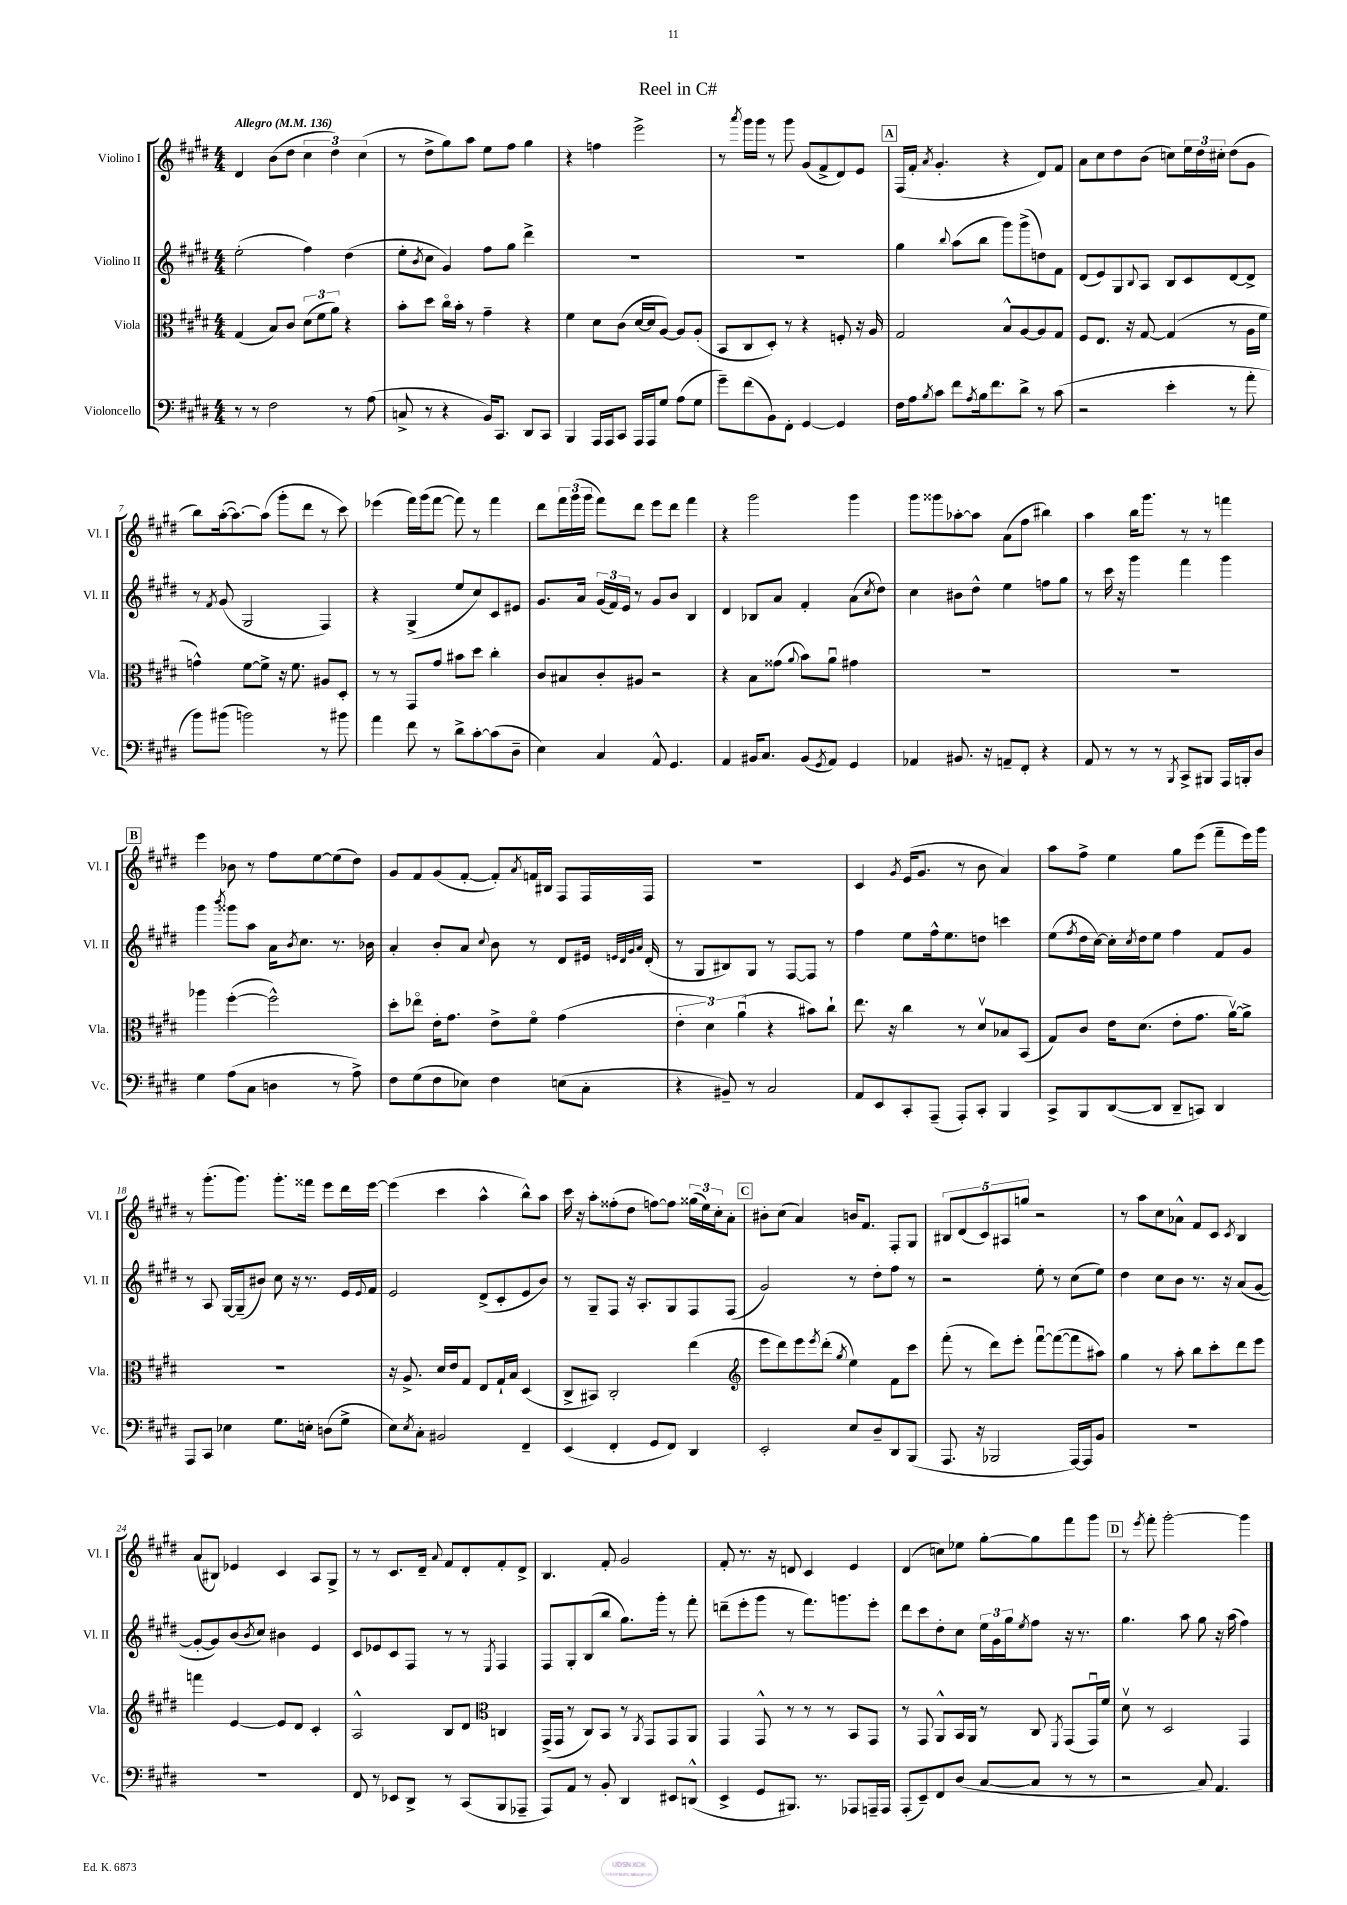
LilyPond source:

\header { title = "Reel in C#" }
<<
\new StaffGroup <<
\new Staff = "s0" \with { instrumentName = "Violino I" shortInstrumentName = "Vl. I" } {
    \clef treble \key e \major \numericTimeSignature \time 4/4 \tempo "Allegro" 4 = 136
    dis'4 b'8( dis''8 \tuplet 3/2 { cis''4 dis''4) cis''4( } |
    r8 dis''8-> gis''8) a''8 e''8 fis''8 gis''4 |
    r4 f''4 e'''2-> |
    r8 \acciaccatura { a'''8 } gis'''16 gis'''16 r8 gis'''8 gis'8( fis'8-> dis'8) e'8 |
    \mark \markup { \box "A" } fis16( fis'16-. \acciaccatura { a'8 } gis'4.-. r4 dis'8) fis'8 |
    a'8 cis''8 dis''8 b'8( c''8) \tuplet 3/2 { e''16 dis''16 cis''16-. } dis''8( gis'8 |
    b''8) a''16~-.( a''8.~) a''8( gis'''8-. dis'''8 r8 cis'''8) |
    ees'''4( fis'''16) gis'''16( fis'''8~ fis'''8) r8 fis'''4 |
    dis'''8 \tuplet 3/2 { fis'''16 gis'''16( gis'''16 } fis'''8) dis'''8 e'''8 dis'''8 fis'''4 |
    r4 gis'''2 gis'''4 |
    gis'''8 gisis'''8 aes''8~-. aes''8 a'8( fis''8 bis''4) |
    a''4 b''16 gis'''8. r8 r8 f'''4 |
    \mark \markup { \box "B" } e'''4 bes'8 r8 fis''8 e''8~ e''8( dis''8) |
    gis'8 fis'8 gis'8( fis'8~-. fis'8-.) \acciaccatura { a'8 } f'16 bis16 fis8 fis16 fis16 |
    R1 |
    cis'4 \acciaccatura { gis'8 } e'16( gis'8. r8 b'8 a'4) |
    a''8 fis''8-> e''4 gis''8 e'''8( fis'''8-- e'''16) gis'''16 |
    r8 gis'''8.-.( gis'''8.) gis'''8.-. fisis'''16 e'''8 dis'''16 e'''16~ |
    e'''4( cis'''4 a''4-^ b''8-^) a''8 |
    cis'''16 r16 a''8-. fisis''8-.( dis''8 f''8~) f''8 \tuplet 3/2 { gisis''16( e''16) cis''16-. } a'8-. |
    \mark \markup { \box "C" } bis'8-. cis''8( a'4) b'16 fis'8. fis8-. gis8 |
    \tuplet 5/4 { bis8 dis'8( cis'8) ais8 g''8 } r2 |
    r8 a''8 cis''8 aes'8-^ fis'8 cis'8 \acciaccatura { cis'8 } b4 |
    a'8( bis8) ees'4 cis'4 a8 gis8-> |
    r8 r8 cis'8. dis'16-- \appoggiatura { a'8 } fis'8 dis'8-. fis'8-. dis'8-> |
    b4. fis'8-. gis'2 |
    fis'8-. r8. r16 d'8 cis'4 e'4 |
    dis'4( c''8) ees''8 gis''8~-. gis''8 fis'''8 gis'''8 |
    \mark \markup { \box "D" } r8 \acciaccatura { e'''8 } fis'''8-. gis'''2~-. gis'''4 \bar "|." |
}
\new Staff = "s1" \with { instrumentName = "Violino II" shortInstrumentName = "Vl. II" } {
    \clef treble \key e \major \numericTimeSignature \time 4/4
    e''2-.( fis''4) dis''4( |
    e''8-. \acciaccatura { b'8 } cis''8 gis'4) fis''8 gis''8 dis'''4-> |
    R1 |
    R1 |
    \mark \markup { \box "A" } gis''4 \appoggiatura { b''8 } a''8( b''8 gis'''8) gis'''8->( d''8) fis'8 |
    dis'8( e'8) gis8 \appoggiatura { b8 } a8 b8 cis'8 dis'8~ dis'8-> |
    r8 \acciaccatura { fis'8 } gis'8( gis2 fis4) |
    r4 gis4->( e''8 cis''8) cis'8 eis'8 |
    gis'8. a'16 \tuplet 3/2 { gis'16( fis'16) e'16 } r8 gis'8 b'8 b4 |
    dis'4 bes8 a'8 fis'4-. a'8( \acciaccatura { cis''8 } dis''8) |
    cis''4 bis'8 dis''8-^ e''4 f''8 gis''8 |
    r8 cis'''16 r16 gis'''4 fis'''4 gis'''4 |
    \mark \markup { \box "B" } gis'''4 \acciaccatura { b'''8 } gisis'''8 a''8 a'16 \acciaccatura { b'8 } cis''8. r8. bes'16 |
    a'4-. b'8-. a'8 \appoggiatura { cis''8 } b'8 r8 dis'8 eis'16 \grace { e'32 dis'32 gis'32 a'32 } dis'16-.( |
    r8 gis8 bis8) gis8 r8 fis8~ fis8 r8 |
    fis''4 e''8 fis''16-^ e''8. d''8 c'''4 |
    e''8( \acciaccatura { fis''8 } dis''16 cis''16~) cis''16-. \acciaccatura { cis''8 } dis''16 e''8 fis''4 fis'8 gis'8 |
    r8 a8 gis16~ gis16--( bis'8) cis''8 r16 r8. e'16 \appoggiatura { e'8 } fis'16 |
    e'2 dis'8->( cis'8-. e'8 b'8) |
    r8 gis8-- fis8 r16 a8.-. gis8 fis8 fis8( |
    \mark \markup { \box "C" } gis'2) r8 dis''8-. fis''8 r8 |
    r2 e''8-. r8 cis''8( e''8) |
    dis''4 cis''8 b'8 r8. r16 a'8( gis'8~ |
    gis'8~-. gis'8) b'8( \acciaccatura { b'8 } cis''8) bis'4 e'4 |
    cis'8 ees'8 cis'8 fis8 r8 r8 \acciaccatura { e8 } fis4 |
    fis8 gis8-. b8( b''8 gis''8.) gis'''16-. r8 fis'''8-. |
    d'''8--( e'''8-. gis'''8 r8 fis'''8.) g'''8. e'''8-. |
    dis'''8 cis'''8 dis''8-. cis''8 \tuplet 3/2 { e''16 gis'16 gis''16 } \acciaccatura { e''8 } fis''8 r16 r8. |
    \mark \markup { \box "D" } gis''4. a''8 gis''8 r16 a''16( fis''4) \bar "|." |
}
\new Staff = "s2" \with { instrumentName = "Viola" shortInstrumentName = "Vla." } {
    \clef alto \key e \major \numericTimeSignature \time 4/4
    gis4( b8) cis'8 \tuplet 3/2 { dis'8( fis'8 a'8) } r4 |
    b'8-. dis''8 cis''16\flageolet b'16-. r8 gis'4-- r4 |
    fis'4 dis'8 cis'8( dis'16~ dis'16 a8~) a8 a8-.( |
    b,8 cis8 dis8-.) r8 r4 f8-. r16 a16 |
    \mark \markup { \box "A" } gis2 b8-^ a8~ a8 gis8 |
    fis8 e8. r16 gis8~ gis4( r8 a16 fis'16 |
    g'4-^) fis'8~ fis'8-> r16 fis'8. ais8 dis8-. |
    r8 r8 gis,8 gis'8 bis'8 dis''8 cis''4-. |
    cis'8 bis8 cis'8-. ais8 r2 |
    r4 b8 gisis'8( \appoggiatura { a'8 } b'8) a'8\downbow gis'4 |
    R1 |
    R1 |
    \mark \markup { \box "B" } aes''4 fis''4~-.( fis''2-^) |
    dis''8-. ees''8\flageolet e'16-. gis'8. e'8-> fis'8\flageolet gis'4( |
    \tuplet 3/2 { e'4-. dis'4) a'4\downbow( } r4 bis'8) cis''8-! |
    e''8. r16 cis''4 r8 dis'8\upbow bes8 b,8( |
    gis8) cis'8 e'16 dis'8.( e'8-. gis'8. a'16~\upbow) a'8-> |
    R1 |
    r16 a8.-> dis'16 e'16 gis8 e8 gis16-! b16 dis4( |
    cis8-> bis,8) cis2-. e''4( |
    \mark \markup { \box "C" } \clef treble e'''8 dis'''8) e'''8 \acciaccatura { e'''8 } dis'''8-.( \acciaccatura { gis''8 } e''4) fis'8 cis'''8 |
    fis'''8-.( r8 dis'''8) e'''8-. fis'''8~\downbow fis'''8~( fis'''8 ais''8) |
    gis''4 r8 a''8-. b''8 cis'''8-. dis'''8 e'''8 |
    f'''4 e'4~ e'8 dis'8 cis'4-. |
    a2-^ b8 dis'8 \clef alto c4 |
    gis,16->( gis,16 r8 cis8) b,8 r8 \acciaccatura { a,8 } gis,8 gis,8 a,8 |
    gis,4 gis,8-^ r8 r8 r8 b,8 gis,8 |
    r8 gis,8 a,8-^ b,16 a,16 r8 cis8 \acciaccatura { fis,8 } gis,8( gis,16\downbow) fis'16 |
    \mark \markup { \box "D" } dis'8\upbow r8 dis2 gis,4 \bar "|." |
}
\new Staff = "s3" \with { instrumentName = "Violoncello" shortInstrumentName = "Vc." } {
    \clef bass \key e \major \numericTimeSignature \time 4/4
    r8 r8 fis2 r8 a8( |
    c8-> r8 r4 b,16) cis,8. dis,8 cis,8 |
    b,,4 a,,16 a,,16 cis,8 a,,16 a,,16 gis8 a8( gis8 |
    gis'8--) fis'8( b,8) fis,8-. gis,4~ gis,4 |
    \mark \markup { \box "A" } fis16 a16 \acciaccatura { b8 } cis'8 fis'8 \acciaccatura { a8 } b16 fis'8. dis'8-> r8 cis'8( |
    r2 e'4-. r8 a'8-. |
    b'8) bis'8( b'2) r8 bis'8 |
    a'4 fis'8 r8 dis'8-> cis'8~-. cis'8( dis8-- |
    e4) cis4 a,8-^ gis,4. |
    a,4 bis,16 cis8. bis,8( \acciaccatura { gis,8 } a,8) gis,4 |
    aes,4 bis,8. r16 a,8-- fis,8-. r4 |
    a,8 r8 r8 r8 \acciaccatura { b,,8 } cis,8-> bis,,8 a,,16 b,,16-. dis8 |
    \mark \markup { \box "B" } gis4 a8( cis8 d4 r8 a8->) |
    fis8 gis8( fis8 ees8) fis4 e8( cis8-. |
    r4 bis,8--) r8 cis2 |
    a,8 e,8 cis,8-. a,,8--( a,,8-.) cis,8-. b,,4 |
    cis,8-> b,,8 dis,8~( dis,8 dis,8-- c,8) dis,4 |
    a,,8 cis,8 ees4 gis8. e16-. d8( gis8-> |
    e8) \acciaccatura { e8 } cis8-. bis,2 fis,4-- |
    e,4( fis,4-. gis,8 fis,8) dis,4 |
    \mark \markup { \box "C" } e,2-. e8 dis8-- dis,8 b,,8( |
    a,,8. r16 bes,,2 a,,16~) a,,16 b,8 |
    R1 |
    R1 |
    fis,8 r8 ees,8 dis,8-> r8 cis,8( b,,8 aes,,8-- |
    a,,8) a,8 r8 b,8-. dis,4 eis,8 d,8-^( |
    e,4-> gis,8 bis,,8.) r8. aes,,8 a,,16-- a,,16 |
    a,,8-.( e,8--) fis,8 dis8( cis8~ cis8 r8 r8 |
    \mark \markup { \box "D" } r2 cis8) a,4. \bar "|." |
}
>>
>>
